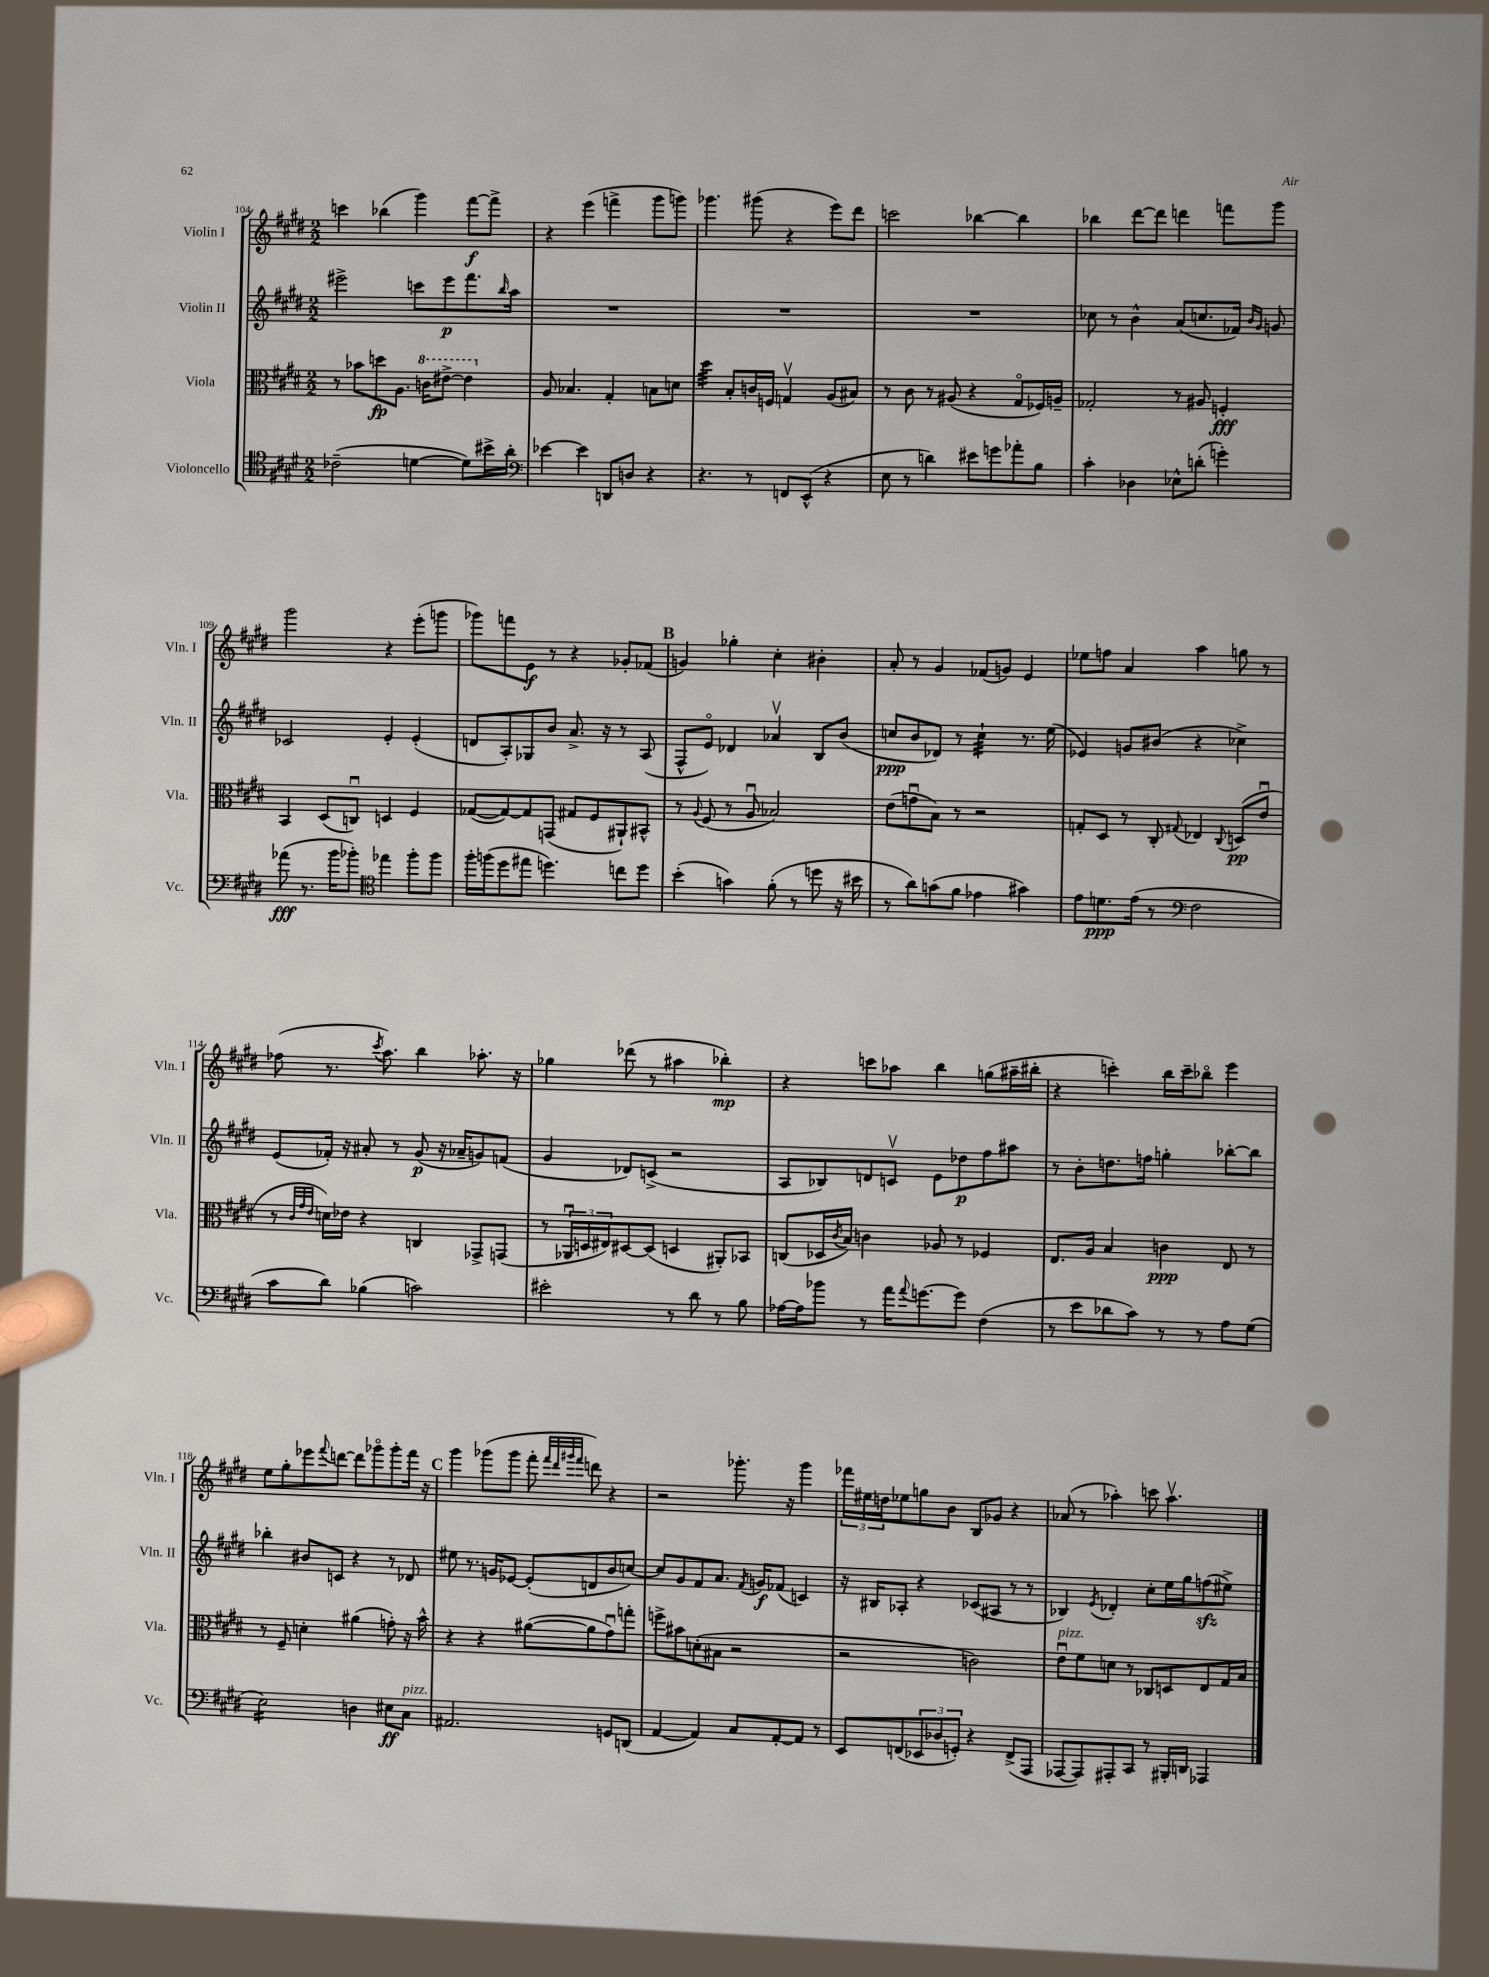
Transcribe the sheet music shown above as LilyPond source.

<<
\new StaffGroup <<
\new Staff = "s0" \with { instrumentName = "Violin I" shortInstrumentName = "Vln. I" } {
    \clef treble \key e \major \numericTimeSignature \time 2/2
    c'''4 bes''4( gis'''4) fis'''8~\f fis'''8-> |
    r4 e'''4( f'''4-> gis'''8 g'''8) |
    ges'''4. gis'''8( r4 e'''8) dis'''8 |
    c'''2 bes''4~ bes''4 |
    bes''4 dis'''8~ dis'''8 d'''4 f'''8 gis'''8 |
    gis'''2 r4 e'''8-.( g'''8 |
    ges'''8) f'''8 e'8\f r8 r4 ges'8-. fes'8( |
    \mark \markup { \bold "B" } g'4) ges''4-. cis''4-. bis'4-. |
    a'8-. r8 gis'4 fes'8( g'8) e'4 |
    ees''8 f''8 a'4 a''4 g''8 r8 |
    fes''8( r8. \acciaccatura { cis'''8 } a''8.) b''4 aes''8.-. r16 |
    ges''4 des'''8( r8 ais''4 bes''4-.\mp) |
    r4 c'''8 aes''8 b''4 g''8( ais''16-- bis''16-. |
    r4 c'''4-.) b''16 c'''16-- bes''8\flageolet e'''4 |
    e''8 gis''8-. ees'''8 \appoggiatura { fis'''8 } d'''8~ d'''8 ges'''8\flageolet ges'''8-. fis'''16 r16 |
    \mark \markup { \bold "C" } gis'''4 ges'''8( ges'''8 fis'''8-. \grace { fis'''32 dis'''32 gis'''32 fis'''32 } d'''8) r4 |
    r2 ges'''8.-. r16 ges'''4 |
    \tuplet 3/2 { fes'''16 eis''16 d''16 } ees''8 g''8 b'8 b8 ges'8 r4 |
    aes'8( r8 aes''4-.) c'''8 aes''4.\upbow \bar "|." |
}
\new Staff = "s1" \with { instrumentName = "Violin II" shortInstrumentName = "Vln. II" } {
    \clef treble \key e \major \numericTimeSignature \time 2/2
    eis'''2-> c'''8 eis'''8\p fis'''8. \grace { b''16 } a''16 |
    R1 |
    R1 |
    R1 |
    ces''8 r8 b'4-^ a'8( c''8. fes'16) \grace { b'16 gis'16 } g'8 |
    ces'2 e'4-. e'4-.( |
    d'8 a8-.) ges8 b'8 a'8.-> r16 r8 a8( |
    \mark \markup { \bold "B" } fis8-^ e'8\flageolet) des'4 aes'4\upbow b8 b'8( |
    c''8\ppp b'8 des'8) r8 c''4:32-! r8. e''16( |
    ees'4) g'8 bis'8( r4 ces''4->) |
    e'8( fes'16-.) r16 ais'8-. r8 gis'8\p( r16 aes'16-- g'8) f'8( |
    gis'4 des'8) c'8->( r2 |
    a8 bes8) d'8 c'8\upbow e'8 des''8\p fis''8 ais''8 |
    r8 b'8-. d''8. f''16 g''4-. bes''8~-. bes''8 |
    bes''4-. bis'8 c'8 r4 r8 des'8 |
    \mark \markup { \bold "C" } eis''8 r8. g'16 ees'8~ ees'8-.( d'8 b'8 c''8~) |
    c''8 gis'8 fis'8 a'8. \acciaccatura { fis'8 } g'16\f fes'8( c'4) |
    r16 bis16 aes8-. r4 ces'8( ais8 r8 r8 |
    bes4) \acciaccatura { e'8 } des'4-. cis''8-. e''16 gis''16 f''8\sfz( eis''8->) \bar "|." |
}
\new Staff = "s2" \with { instrumentName = "Viola" shortInstrumentName = "Vla." } {
    \clef alto \key e \major \numericTimeSignature \time 2/2
    r8 bes'8 d''8\fp a8. \ottava #1 c''16 eis''8~-> eis''4 \ottava #0 |
    a8 bes4. gis4-. b8 d'8 |
    dis''4:32 b8-. c'16 f16 g4\upbow a8( bis8) |
    r8 cis'8 r8 ais8( r4 gis8\flageolet fes16) a16-- |
    ges2-. r8 ais8 f4-.\fff |
    b,4 dis8( c8\downbow) d4 fis4 |
    ges8~( ges8~) ges8 g,8( gis8 fis8 ais,8-!) bis,8-^ |
    \mark \markup { \bold "B" } r8 \appoggiatura { a8 } fis8( r8 a8\downbow bes2) |
    e'8( g'8\downbow b8) r8 r2 |
    g8-. dis8 r8 cis8-. \appoggiatura { gis8 } ees4 \appoggiatura { cis8 } d8\pp( e'8\downbow |
    r8 \grace { cis'32 gis'32 e'32 } d'16) ees'16 r4 c4 ges,8-> g,8( |
    r8 \tuplet 3/2 { aes,16\downbow d16 eis16) } dis8~ dis8( d4 ais,8-.) bes,8 |
    c8( des16 \acciaccatura { cis'8 } b16) c'4 aes8 r8 fes4 |
    e8. a16 b4 c'4\ppp e8 r8 |
    r8 fis8-- d'4-. ais'4( g'8-.) r16 b'16-^ |
    \mark \markup { \bold "C" } r4 r4 ais'8~( ais'8 gis'8\downbow) g''8-. |
    f''8-> bis'8 d'8-.( bis8 r2 |
    r2 c'2) |
    e'8\downbow^\markup { \italic "pizz." } fis'8 d'8 r8 ces8 d8 e8 gis16 b16 \bar "|." |
}
\new Staff = "s3" \with { instrumentName = "Violoncello" shortInstrumentName = "Vc." } {
    \clef tenor \key e \major \numericTimeSignature \time 2/2
    ces'2--( d'4~ d'8) bis'16-> a'16-. |
    \clef bass ees'4~ ees'4 d,8 d8 r4 |
    r4. r8 f,8 e,8-^( r4 |
    e8 r8 d'4) eis'8 g'8 aes'8-. b8 |
    cis'4-. des4 ees8-^ d'8-.( g'4-.) |
    aes'8\fff( r8. b'16 bes'8-.) \clef tenor ees''4 fis''8-. fis''8 |
    fis''16-. f''16( dis''8 eis''8 d''4.) c''8 d''8 |
    \mark \markup { \bold "B" } b'4-.( g'4) fis'8-.( r8 d''8 r16 bis'16 |
    r8 a'8) g'8( fis'8 ees'4 gis'4) |
    e'8 d'8.\ppp e'16( r8 \clef bass fis2 |
    cis'8 dis'8) bes4( c'2) |
    eis'2-. r8 dis'8 r8 b8 |
    aes16~ aes16 bes'8 r8 a'16 \appoggiatura { a'8 } g'8.~ g'8 fis4( |
    r8 e'8 des'8 cis'8) r8 r8 a8 gis8( |
    e2:16) d4 eis8\ff cis8^\markup { \italic "pizz." } |
    \mark \markup { \bold "C" } ais,2. g,8 d,8( |
    a,4~ a,4) cis8 a,8~-. a,8 r8 |
    e,8 f,8( \tuplet 3/2 { ees,8 des8 g,8-.) } r4 f,8->( a,,8 |
    aes,,8~ aes,,8) ais,,8-. cis,8 r8 bis,,16-. d,16 aes,,4 \bar "|." |
}
>>
>>
\layout { \context { \Score currentBarNumber = #104 } }
